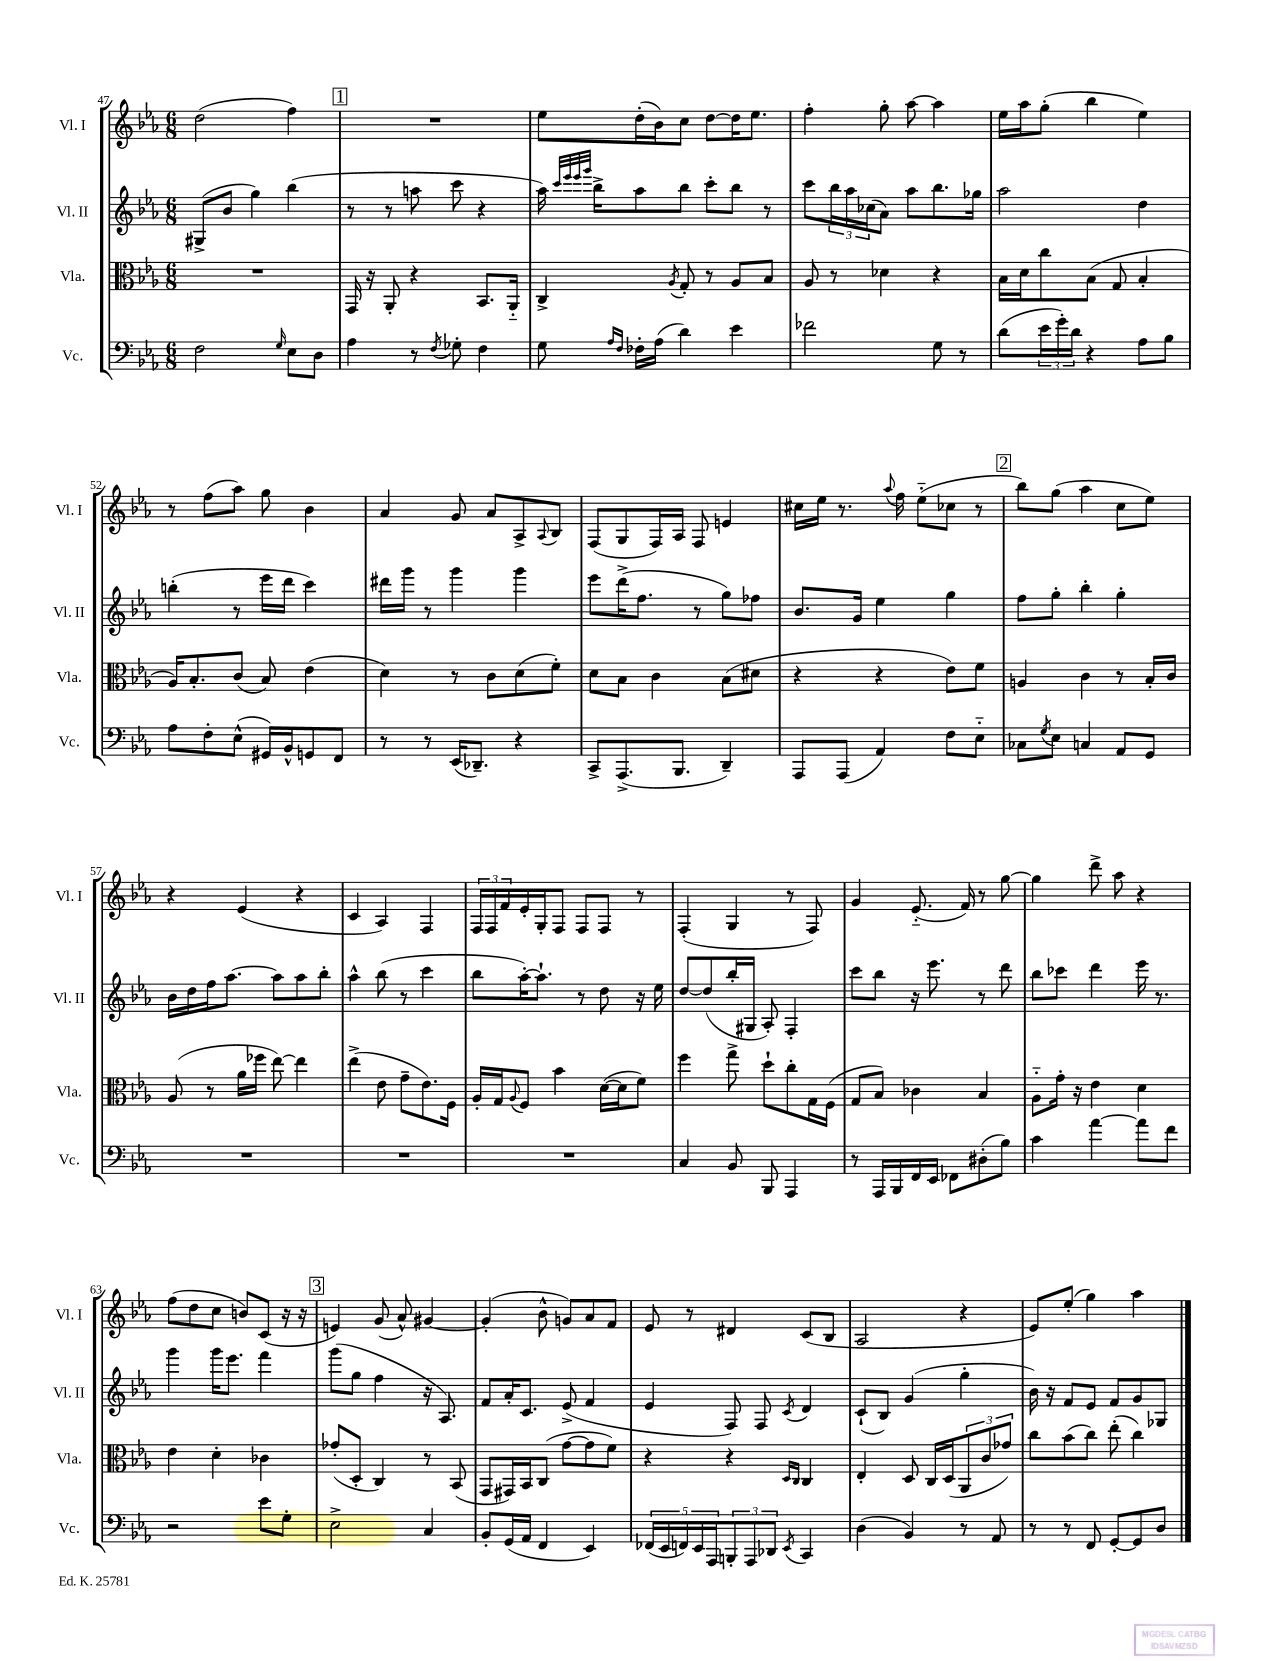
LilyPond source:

<<
\new StaffGroup <<
\new Staff = "s0" \with { instrumentName = "Vl. I" shortInstrumentName = "Vl. I" } {
    \clef treble \key ees \major \numericTimeSignature \time 6/8
    d''2( f''4) |
    \mark \markup { \box "1" } R2. |
    ees''8 d''16-.( bes'16) c''8 d''8~ d''16 ees''8. |
    f''4-. g''8-. aes''8~ aes''4 |
    ees''16 aes''16 g''8-.( bes''4 ees''4) |
    r8 f''8( aes''8) g''8 bes'4 |
    aes'4 g'8 aes'8 aes8-> \appoggiatura { aes8 } bes8 |
    f8( g8 f16) aes16 f8 e'4 |
    cis''16 ees''16 r8. \appoggiatura { aes''8 } f''16 ees''8-_( ces''8 r8 |
    \mark \markup { \box "2" } bes''8) g''8( aes''4 c''8 ees''8) |
    r4 ees'4( r4 |
    c'4 aes4) f4 |
    \tuplet 3/2 { f16 f16 f'16 } ees'16-. g16-. f8 f8 f8 r8 |
    f4-.( g4 r8 f8) |
    g'4 ees'8.-_( f'16) r8 g''8~ |
    g''4 d'''8-> aes''8 r4 |
    f''8( d''8 c''8 b'8) c'8( r16 r16 |
    \mark \markup { \box "3" } e'4) g'8( aes'8-^) gis'4~ |
    gis'4-.( bes'8-^ g'8) aes'8 f'8 |
    ees'8 r8 dis'4 c'8( bes8 |
    aes2 r4 |
    ees'8) ees''8-.( g''4) aes''4 \bar "|." |
}
\new Staff = "s1" \with { instrumentName = "Vl. II" shortInstrumentName = "Vl. II" } {
    \clef treble \key ees \major \numericTimeSignature \time 6/8
    gis8->( bes'8 g''4) bes''4( |
    \mark \markup { \box "1" } r8 r8 a''8 c'''8 r4 |
    aes''16) \grace { c'''32 ees'''32 ees'''32 g'''32 } bes''16-> aes''8 bes''8 c'''8-. bes''8 r8 |
    c'''8 \tuplet 3/2 { bes''16 aes''16 ces''16( } aes'8) aes''8 bes''8. ges''16 |
    aes''2 d''4 |
    b''4-.( r8 ees'''16 d'''16 c'''4) |
    dis'''16 g'''16 r8 g'''4 g'''4 |
    ees'''8 d'''16->( f''8. r8 g''8) fes''8 |
    bes'8. g'16 ees''4 g''4 |
    \mark \markup { \box "2" } f''8 g''8-. bes''4-. g''4-. |
    bes'16 d''16 f''16 aes''8.~ aes''8 aes''8 bes''8-. |
    aes''4-^ bes''8( r8 c'''4 |
    bes''8 aes''16~-.) aes''8.-! r8 d''8 r16 ees''16 |
    d''8~ d''8( bes''16-. gis16 aes8-.) f4-. |
    c'''8 bes''8 r16 ees'''8. r8 d'''8 |
    bes''8 ces'''8 d'''4 ees'''16 r8. |
    g'''4 g'''16 ees'''8. f'''4 |
    \mark \markup { \box "3" } g'''8( g''8 f''4 r16 aes8.) |
    f'8 aes'16-. c'8. ees'8->( f'4 |
    ees'4 f8) f8 \acciaccatura { c'8 } d'4 |
    c'8-!( bes8) g'4( g''4-. |
    bes'16) r16 f'8 ees'8 f'8 g'8 ges8 \bar "|." |
}
\new Staff = "s2" \with { instrumentName = "Vla." shortInstrumentName = "Vla." } {
    \clef alto \key ees \major \numericTimeSignature \time 6/8
    R2. |
    \mark \markup { \box "1" } g,16 r16 aes,8-. r4 bes,8. aes,16-_ |
    c4-> \acciaccatura { aes8 } g8-. r8 aes8 bes8 |
    aes8 r8 des'4 r4 |
    bes16 d'16 c''8 bes8( g8 bes4-. |
    aes16) bes8.-. c'8( bes8) ees'4( |
    d'4) r8 c'8 d'8( f'8-.) |
    d'8 bes8 c'4 bes8( dis'8 |
    r4 r4 ees'8) f'8 |
    \mark \markup { \box "2" } a4 c'4 r8 bes16-. c'16 |
    aes8( r8 aes'16 fes''16 ees''8~) ees''4 |
    ees''4->( ees'8 g'8-- ees'8.) f16 |
    aes16-. g16 \appoggiatura { aes8 } f8 bes'4 d'16~( d'16 f'8) |
    f''4 g''8-> d''8-! c''8-. g16 f16( |
    g8 bes8) ces'4 bes4 |
    aes8-_ g'16-. r16 ees'4 d'4 |
    ees'4 d'4-. ces'4 |
    \mark \markup { \box "3" } ges'8-.( d8-. c4) r8 bes,8( |
    g,8 gis,16) bes,16 c8( g'8~ g'8 f'8) |
    r4 r4 \grace { d16 c16 } c4 |
    ees4-. d8 c16 d16( \tuplet 3/2 { aes,8 c'8 ges'8) } |
    c''8 bes'8( c''8) ees''8-.( c''4) \bar "|." |
}
\new Staff = "s3" \with { instrumentName = "Vc." shortInstrumentName = "Vc." } {
    \clef bass \key ees \major \numericTimeSignature \time 6/8
    f2 \grace { g16 } ees8 d8 |
    \mark \markup { \box "1" } aes4 r8 \acciaccatura { f8 } ges8-. f4 |
    g8 \grace { aes16 f16 } fes16-. aes16( d'4) ees'4 |
    fes'2 g8 r8 |
    d'8( \tuplet 3/2 { ees'16 g'16-.) d'16 } r4 aes8 bes8 |
    aes8 f8-. ees8-^( gis,16) bes,16-^ g,8 f,8 |
    r8 r8 ees,16( des,8.--) r4 |
    c,8-> aes,,8.->( bes,,8. d,4--) |
    aes,,8 aes,,8( aes,4) f8 ees8-_ |
    \mark \markup { \box "2" } ces8 \acciaccatura { g8 } ees8 c4 aes,8 g,8 |
    R2. |
    R2. |
    R2. |
    c4 bes,8 bes,,8 aes,,4 |
    r8 aes,,16 bes,,16 f,16 ees,16 fes,8 dis8-.( bes8) |
    c'4 aes'4~ aes'8 f'8 |
    r2 ees'8 g8-. |
    \mark \markup { \box "3" } ees2-> c4 |
    bes,8-. g,16( aes,16 f,4 ees,4) |
    \tuplet 5/4 { fes,16( ees,16 f,16) ees,16 aes,,16 } \tuplet 3/2 { b,,8-. aes,,8 des,8 } \acciaccatura { ees,8 } c,4 |
    d4( bes,4) r8 aes,8 |
    r8 r8 f,8 g,8~-. g,8 d8 \bar "|." |
}
>>
>>
\layout { \context { \Score currentBarNumber = #47 } }
